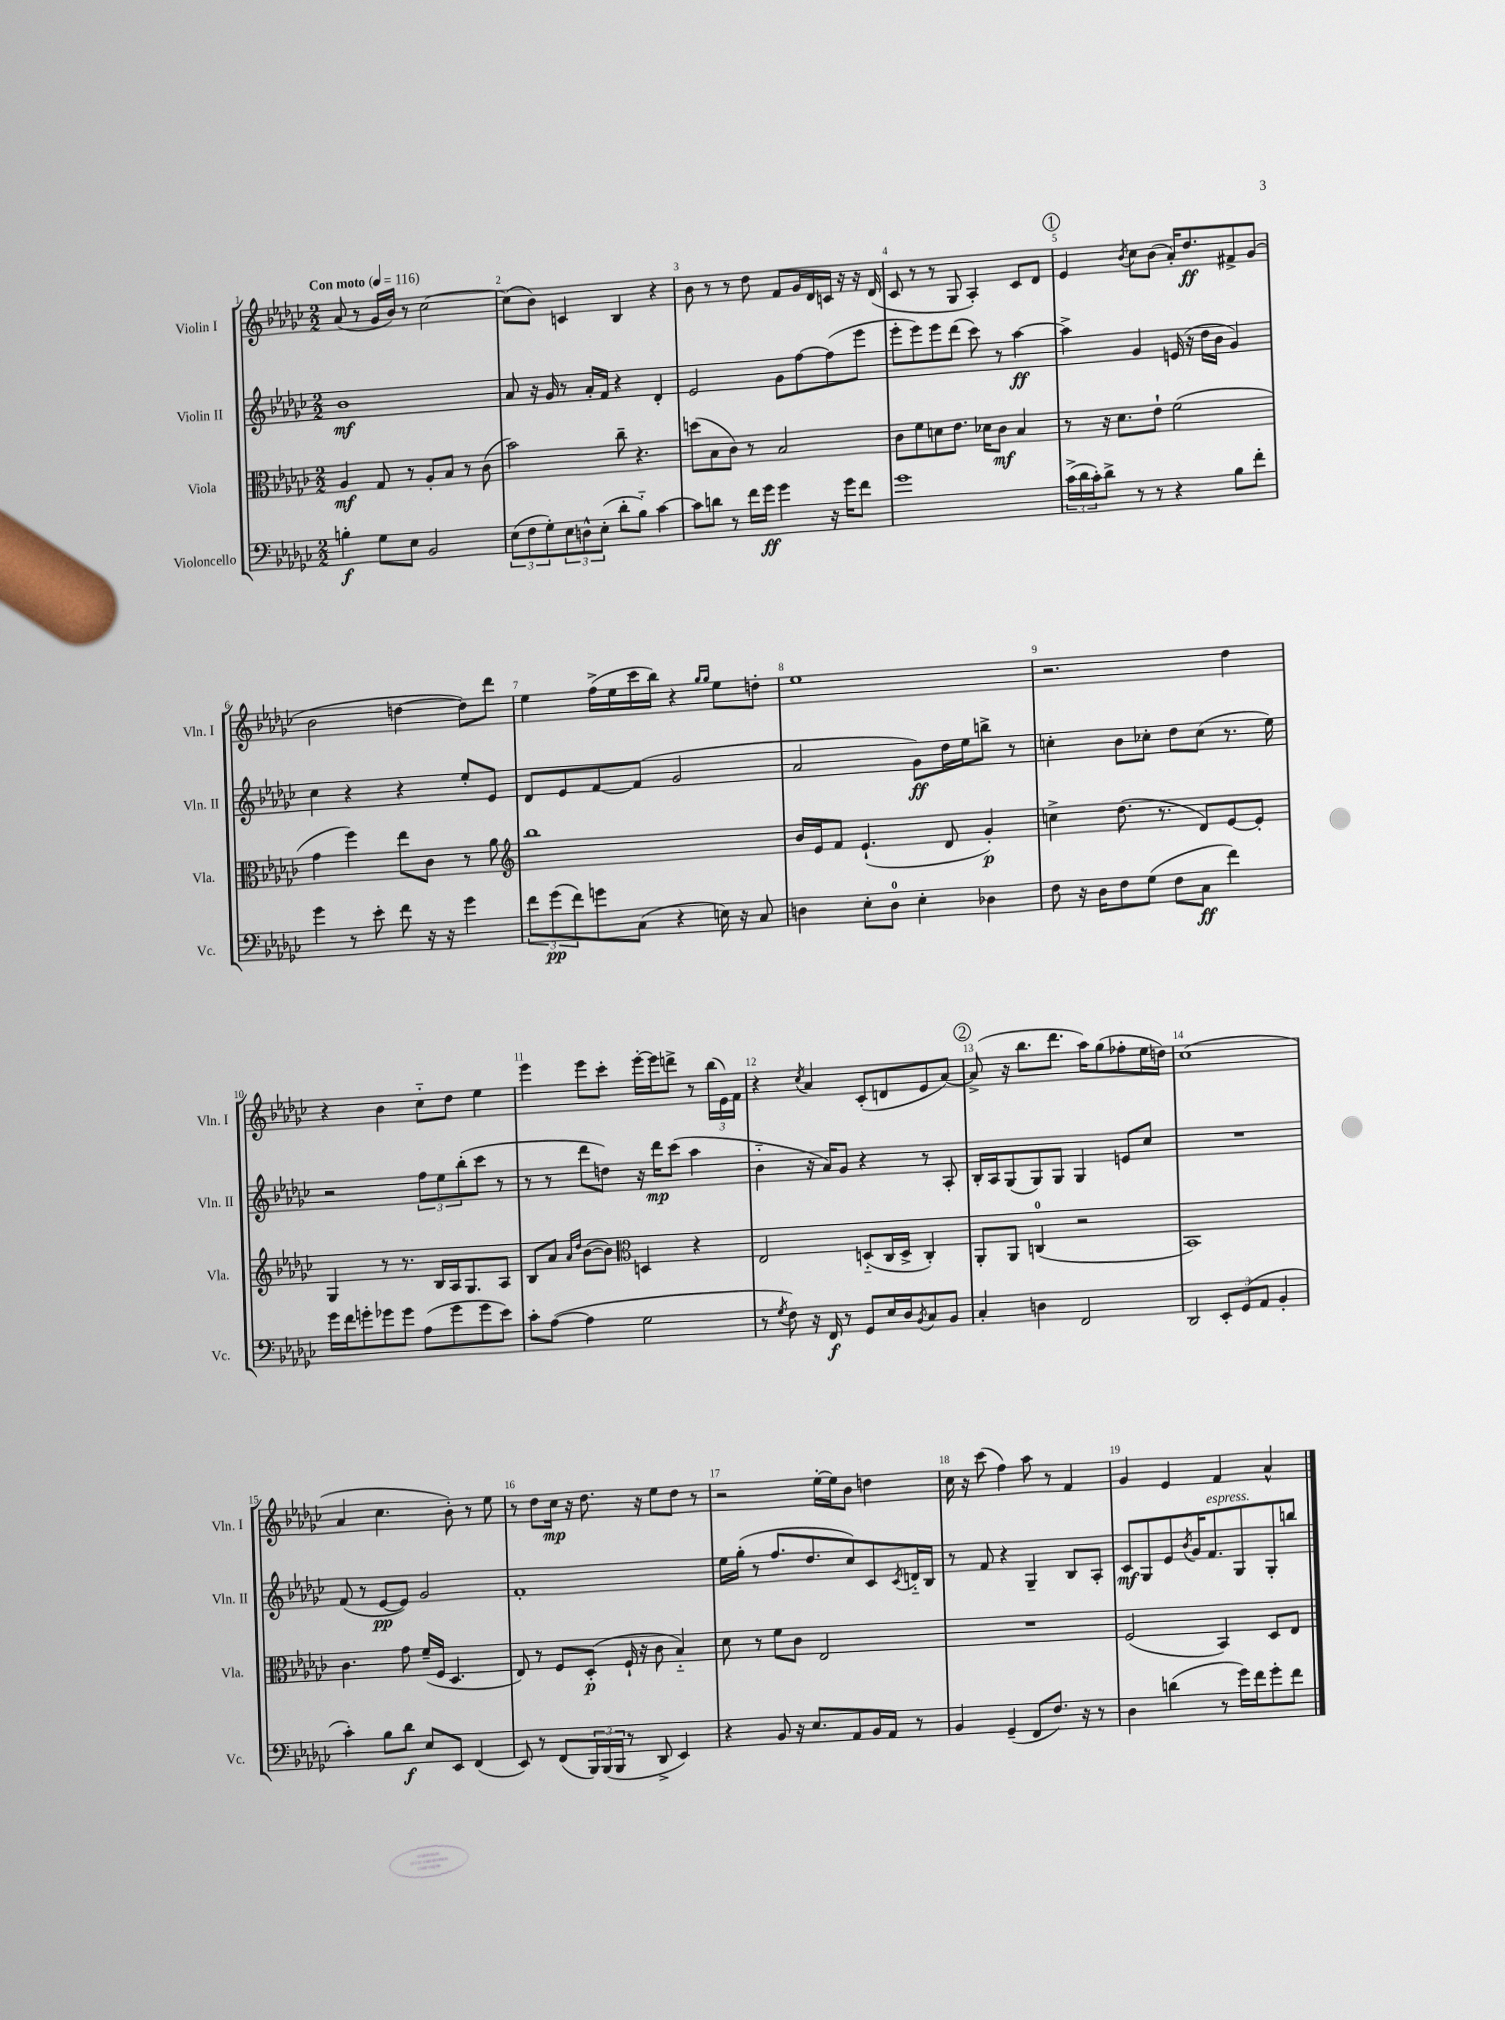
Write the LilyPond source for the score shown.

<<
\new StaffGroup <<
\new Staff = "s0" \with { instrumentName = "Violin I" shortInstrumentName = "Vln. I" } {
    \clef treble \key ges \major \numericTimeSignature \time 2/2 \tempo "Con moto" 4 = 116
    aes'8( r8 ges'16 bes'16) r8 ces''2~ |
    ces''8( bes'8) c'4 bes4 r4 |
    bes'8 r8 r8 des''8 f'8 ges'16 des'16 c'16 r16 r16 des'16( |
    ces'8 r8 r8 ges8 aes4-.) ces'8 des'8 |
    \mark \markup { \circle "1" } ees'4 \acciaccatura { bes'8 } ces''8 bes'8( aes'16-.) des''8.\ff fis'8-> ges'8( |
    bes'2 d''4~ d''8) des'''8 |
    ees''4 f''16->( ees''16 ces'''16 bes''16) r4 \grace { ges''16 ges''16 } ees''8 d''8-. |
    ees''1 |
    r2. des''4 |
    r4 bes'4 ces''8-_ des''8 ees''4 |
    ees'''4 ees'''8 ces'''8-. ees'''16~-. ees'''16 d'''8-> r8 \tuplet 3/2 { bes''16( ees'16) f'16 } |
    r4 \acciaccatura { ces''8 } aes'4 ces'8-.( d'8 ees'8 aes'8~) |
    \mark \markup { \circle "2" } aes'8->( r16 bes''8. des'''8. aes''16) ges''8( fes''8-. ees''16 d''16) |
    ces''1( |
    aes'4 ces''4. bes'8-.) r8 ees''8 |
    r8 des''8 ces''16\mp r16 des''8. r16 ees''8 des''8 r8 |
    r2 ees''16~-. ees''16 bes'8 d''4 |
    ces''16 r16 ces'''8( f''4) aes''8 r8 f'4 |
    ges'4 ees'4 f'4 aes'4-^ \bar "|." |
}
\new Staff = "s1" \with { instrumentName = "Violin II" shortInstrumentName = "Vln. II" } {
    \clef treble \key ges \major \numericTimeSignature \time 2/2
    bes'1\mf |
    aes'8 r16 ges'16 r8 aes'16-. f'16 r4 des'4-. |
    ees'2 ges'8 f''8~ f''8( ees'''8 |
    ees'''8-. ees'''8) ees'''8 des'''8( ces'''8) r8 aes''4~\ff |
    \mark \markup { \circle "1" } aes''4-> ges'4 e'16( r16 des''16 bes'16 ges'4) |
    ces''4 r4 r4 ees''8-. ees'8 |
    des'8 ees'8 f'8~ f'8( ges'2 |
    aes'2 ges'8\ff) des''16 ees''16 b''8-> r8 |
    c''4-. bes'8 ces''8-. des''8 ces''8( r8. ees''16) |
    r2 \tuplet 3/2 { f''8 ees''8 bes''8-.( } ces'''8 r8 |
    r8 r8 des'''8 d''8) r16 des'''16\mp ces'''8( aes''4 |
    bes'4-_ r16 aes'16) ges'8 r4 r8 aes8-. |
    \mark \markup { \circle "2" } bes16-. aes16 ges8( ges8) ges8 ges4 e'8 ces''8 |
    R1 |
    f'8( r8 ees'8~\pp ees'8) ges'2 |
    f'1-. |
    ees''16 ges''16-.( r8 f''8. des''8. ces''8) ces'8 \acciaccatura { ces'8 } d'16-_ bes16 |
    r8 f'8 r4 ges4-- bes8 aes8-. |
    ces'8\mf ges8 ees'8 \acciaccatura { bes'8 } ges'16 f'8.^\markup { \italic "espress." } ges8 ges8-. b''8 \bar "|." |
}
\new Staff = "s2" \with { instrumentName = "Viola" shortInstrumentName = "Vla." } {
    \clef alto \key ges \major \numericTimeSignature \time 2/2
    aes4\mf ges8 r8 aes8-. bes8 r8 ces'8( |
    bes'2) ces''8-- r4. |
    d''8( bes8 ces'8) r8 bes2 |
    ces'8 f'8 d'8 ees'8. des'16 ces'8\mf bes4 |
    \mark \markup { \circle "1" } r8 r16 des'8. ees'8-! f'2( |
    ges'4 f''4) ees''8 ces'8 r8 aes'8 |
    \clef treble bes''1 |
    bes'16 ees'16 f'8 ees'4.-!( des'8 ges'4-.\p) |
    c''4-> des''8.( r8. des'8) ees'8~ ees'8-. |
    ges4 r8 r8. bes16 aes16 ges8. aes8 |
    bes8 aes'8 \grace { aes'16 des''16 } bes'8~( bes'8) \clef alto d4 r4 |
    ees2 d8-_( ces16 d16-> ces4-.) |
    \mark \markup { \circle "2" } aes,8-. aes,8 c4-0( r2 |
    bes,1) |
    ces'4. ges'8 f'16--( f16 des4. |
    ees8) r8 f8 des8-.\p( f16-! r16 ces'8 bes4-_) |
    des'8 r8 f'8 ces'8 ees2 |
    R1 |
    f2( bes,4) des8 ees8 \bar "|." |
}
\new Staff = "s3" \with { instrumentName = "Violoncello" shortInstrumentName = "Vc." } {
    \clef bass \key ges \major \numericTimeSignature \time 2/2
    b4-.\f ges8 ees8 bes,2 |
    \tuplet 3/2 { ees8( f8 ges8-.) } \tuplet 3/2 { ees8 d8-^ ees8-.( } des'8-. bes8-_) ces'4~ |
    ces'8 d'8 r8 f'16 ges'16\ff ges'4 r16 ges'16 f'8 |
    ges'1 |
    \mark \markup { \circle "1" } \tuplet 3/2 { ces'16->( des'16 ces'16-.) } des'8-> r8 r8 r4 bes8 f'8-. |
    ges'4 r8 ees'8-. f'8 r16 r16 ges'4 |
    \tuplet 3/2 { f'8 ges'8\pp( f'8) } g'8 ces8( r4 e16) r16 ces8 |
    d4 ees8-. d8-0 ees4-. des4 |
    f8 r16 des16 f8 ges8( f8 ces8\ff f'4) |
    ges'16 f'16 g'8-. ges'8 ges'8 aes8( ges'8 ges'8 ees'8) |
    ces'8-. aes8~( aes4 ges2 |
    r8 \acciaccatura { ges8 } f8) r16 f,16\f r8 ges,8 ees16 des16 \acciaccatura { bes,8 } ces8 bes,8 |
    \mark \markup { \circle "2" } ces4-. d4 f,2 |
    des,2 \tuplet 3/2 { ees,8-. ges,8( aes,8 } bes,4-. |
    ces'4-.) bes8 des'8\f ees8 ees,8 f,4( |
    ees,8) r8 f,8( \tuplet 3/2 { bes,,16) bes,,16( bes,,16 } r8 des,8-> ees,4) |
    r4 bes,8 r16 ees8. aes,8 bes,16 aes,16 r8 |
    bes,4 ges,4--( f,8 f8.) r16 r8 |
    des4 d'4( r8 ges'16) f'16 ges'8-. f'8 \bar "|." |
}
>>
>>
\layout { \context { \Score \override BarNumber.break-visibility = ##(#f #t #t) barNumberVisibility = #all-bar-numbers-visible } }
